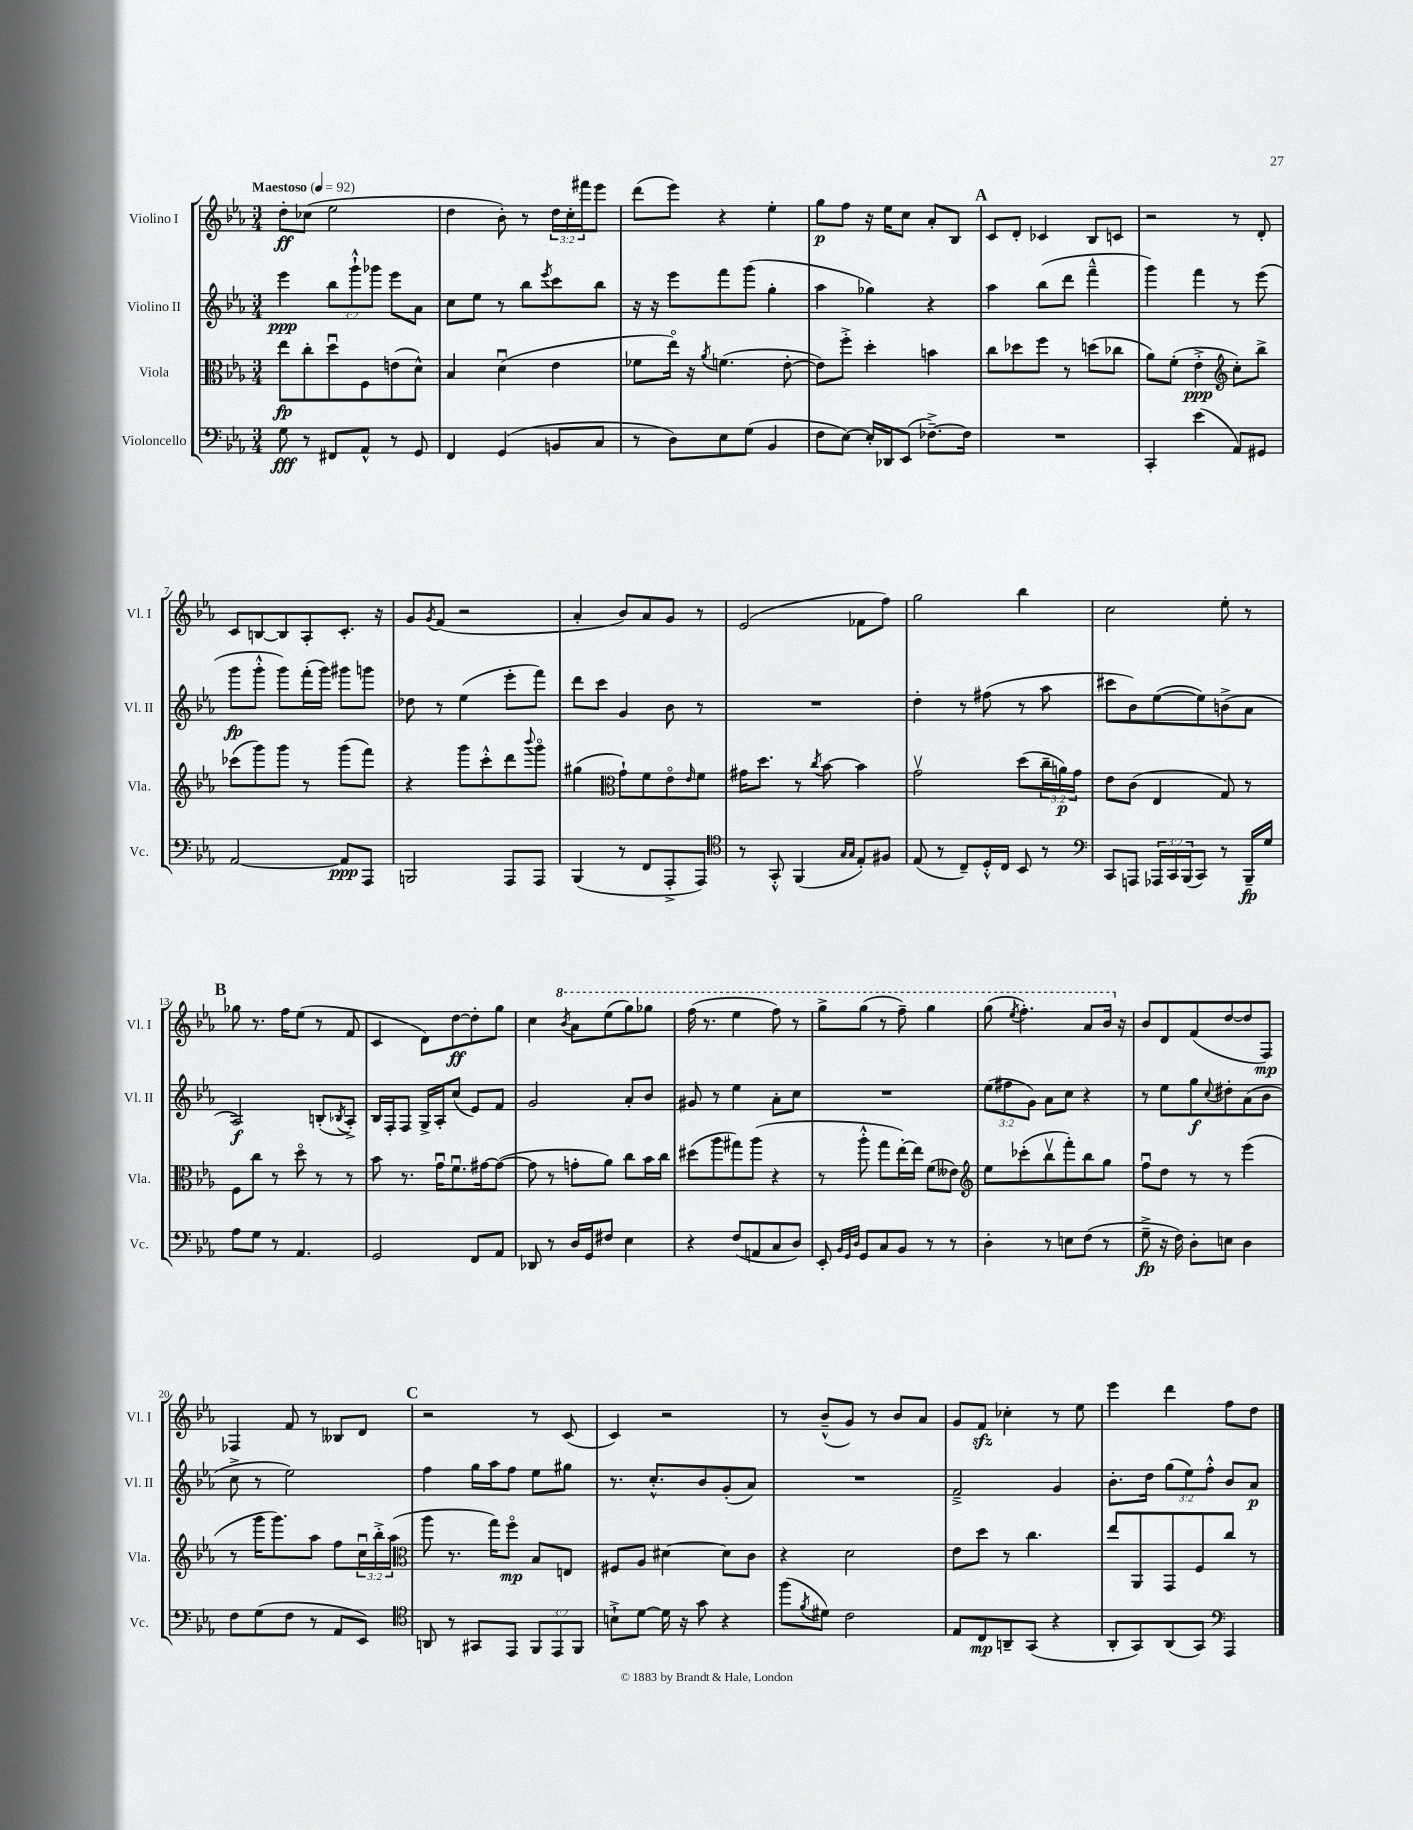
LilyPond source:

<<
\new StaffGroup <<
\new Staff = "s0" \with { instrumentName = "Violino I" shortInstrumentName = "Vl. I" } {
    \clef treble \key ees \major \numericTimeSignature \time 3/4 \override Staff.TupletNumber.text = #tuplet-number::calc-fraction-text \tempo "Maestoso" 4 = 92
    d''8-.\ff ces''8( ees''2 |
    d''4 bes'8-.) r8 \tuplet 3/2 { d''16 c''16-. fis'''16 } ees'''8 |
    d'''8( ees'''8) r4 ees''4-. |
    g''8\p f''8 r16 ees''16 c''8 aes'8-. bes8 |
    \mark \markup { \bold "A" } c'8 d'8-. ces'4 bes8 c'8 |
    r2 r8 d'8-. |
    c'8 b8~ b8 aes8-. c'8.-. r16 |
    g'8 \acciaccatura { g'8 } f'8( r2 |
    aes'4-. bes'8) aes'8 g'8 r8 |
    ees'2( fes'8 f''8) |
    g''2 bes''4 |
    c''2 ees''8-. r8 |
    \mark \markup { \bold "B" } ges''8 r8. f''16 ees''8( r8 f'8 |
    c'4 d'8) d''8~\ff d''8-. g''8 |
    c''4 \ottava #1 \acciaccatura { bes''8 } aes''8 ees'''8( g'''8) ges'''8 |
    f'''16( r8. ees'''4 f'''8) r8 |
    g'''8-> g'''8( r8 f'''8--) g'''4 |
    g'''8( \acciaccatura { ees'''8 } f'''4.-.) aes''8 bes''16 \ottava #0 r16 |
    bes'8 d'8 f'8( d''8~ d''8 f8\mp) |
    fes4 f'8 r8 beses8 d'8 |
    \mark \markup { \bold "C" } r2 r8 c'8( |
    c'4) r2 |
    r8 bes'8---^( g'8) r8 bes'8 aes'8 |
    g'8 f'8\sfz ces''4-. r8 ees''8 |
    ees'''4 d'''4 f''8 d''8 \bar "|." |
}
\new Staff = "s1" \with { instrumentName = "Violino II" shortInstrumentName = "Vl. II" } {
    \clef treble \key ees \major \numericTimeSignature \time 3/4 \override Staff.TupletNumber.text = #tuplet-number::calc-fraction-text
    ees'''4\ppp \tuplet 3/2 { bes''8 g'''8-!-^ ges'''8 } ees'''8 aes'8 |
    c''8 ees''8 r8 bes''8 \acciaccatura { ees'''8 } c'''8 bes''8 |
    r16 r16 ees'''8 f'''8 g'''8( g''4-. |
    aes''4 ges''4) r4 |
    \mark \markup { \bold "A" } aes''4 bes''8( d'''8 f'''4---^ |
    g'''4) f'''4 r8 ees'''8( |
    g'''8\fp g'''8-.-^ g'''8) f'''16-.( g'''16) gis'''8 g'''8 |
    des''8 r8 ees''4( ees'''8-. f'''8) |
    d'''8 c'''8 g'4 bes'8 r8 |
    R2. |
    d''4-. r8 fis''8( r8 aes''8 |
    cis'''8 bes'8) ees''8~( ees''8) b'8->( aes'8 |
    \mark \markup { \bold "B" } aes2\f) b8-.( \acciaccatura { bes8 } aes8-.->) |
    bes16 f16-. f8 g16-> aes16-. c''8( ees'8) f'8 |
    g'2 aes'8-. bes'8 |
    gis'8 r8 ees''4 aes'8-. c''8 |
    R2. |
    \tuplet 3/2 { ees''8( fis''8 g'8) } aes'8 c''8 r4 |
    r8 ees''8 g''8\f \appoggiatura { c''8 } dis''8-. aes'8( bes'8 |
    c''8-> r8 ees''2) |
    \mark \markup { \bold "C" } f''4 g''16 aes''16 f''8 ees''8 gis''8 |
    r8. c''8.-.-^ bes'8 g'8-.( aes'8) |
    R2. |
    f'2---> g'4 |
    bes'8.-. d''16 \tuplet 3/2 { g''8( ees''8) f''8-.-^ } bes'8 aes'8\p \bar "|." |
}
\new Staff = "s2" \with { instrumentName = "Viola" shortInstrumentName = "Vla." } {
    \clef alto \key ees \major \numericTimeSignature \time 3/4 \override Staff.TupletNumber.text = #tuplet-number::calc-fraction-text
    ees''8\fp c''8-. d''8\downbow f8 e'8( d'8-^) |
    bes4 d'4\downbow( ees'4 |
    fes'8 ees''16\flageolet) r16 \acciaccatura { aes'8 } f'4.( ees'8~-. |
    ees'8) f''8-.-> d''4-. b'4 |
    \mark \markup { \bold "A" } c''8 des''8 f''8 r8 d''8( ces''8 |
    aes'8) f'8-.( ees'4-.->\ppp \clef treble c''8-.) bes''8-> |
    ces'''8( g'''8) g'''8 r8 g'''8( f'''8) |
    r4 g'''8 c'''8-.-^ d'''8 \appoggiatura { bes'''8 } g'''8\flageolet |
    gis''4( \clef alto g'8-!) f'8 ees'8\flageolet \grace { ees'16 } f'8 |
    gis'16 d''8. r8 \acciaccatura { c''8 } bes'8~ bes'4 |
    g'2\upbow d''8( \tuplet 3/2 { c''16-- a'16\p) g'16 } |
    ees'8 c'8( ees4 g8) r8 |
    \mark \markup { \bold "B" } f8 c''8 r8 d''8\flageolet r8 r8 |
    bes'8 r8. g'16\downbow f'8.\downbow gis'16~ gis'8~( |
    gis'8 r8 g'8-. aes'8) c''8 bes'16 c''16 |
    dis''8( aes''8 gis''8) aes''8( r4 |
    r8 aes''8-.-^ g''8 ees''16~-.) ees''16 f'8( eeses'8) |
    \clef treble ees''8 ces'''8-.( bes''8\upbow f'''8-.) bes''8 g''8 |
    f''8\downbow d''8 r8 r8 ees'''4( |
    r8 g'''16 g'''8.) aes''8 f''8 \tuplet 3/2 { c''16\downbow bes''16-.-> aes''16( } |
    \mark \markup { \bold "C" } \clef alto aes''8 r8. g''16) f''8\flageolet\mp bes8 e8 |
    fis8 aes8 dis'4~ dis'8 c'8 |
    r4 d'2 |
    ees'8 d''8 r8 c''4. |
    ees''8 aes,8 g,8 f8 c''8 r8 \bar "|." |
}
\new Staff = "s3" \with { instrumentName = "Violoncello" shortInstrumentName = "Vc." } {
    \clef bass \key ees \major \numericTimeSignature \time 3/4 \override Staff.TupletNumber.text = #tuplet-number::calc-fraction-text
    g8\fff r8 fis,8 aes,8-^ r8 g,8 |
    f,4 g,4( b,8 c8 |
    r8 d8) ees8 g8( bes,4 |
    f8 ees8~) ees16-. des,16 ees,8( fes8.~--->) fes16 |
    \mark \markup { \bold "A" } R2. |
    c,4-. ees'4( aes,8) gis,8 |
    aes,2~ aes,8\ppp aes,,8 |
    b,,2 aes,,8 aes,,8 |
    bes,,4( r8 f,8 aes,,8-.-> aes,,8) |
    \clef tenor r8 g,8-.-^ f,4( \grace { g16 g16 } ees8-.) fis8 |
    ees8( r8 c8--) d16-.-^ c16 bes,8 r8 |
    \clef bass c,8 a,,8 \tuplet 3/2 { aes,,16 c,16 bes,,16( } c,8) r8 bes,,16--\fp g16 |
    \mark \markup { \bold "B" } aes8 g8 r8 aes,4. |
    g,2 f,8 aes,8 |
    des,8 r8 d16 g,16 fis8 ees4 |
    r4 f8( a,8 c8 d8) |
    ees,8-. \grace { bes,32 g,32 d32 } g,8 c8 bes,8 r8 r8 |
    d4-. r8 e8 f8( r8 |
    g8--->\fp r16 f16) d8-. e8 d4 |
    f8 g8( f8 r8 aes,8 ees,8) |
    \mark \markup { \bold "C" } \clef tenor a,8 r8 gis,8 ees,8 \tuplet 3/2 { f,8 ees,8 f,8 } |
    b8-!-> d'8~ d'16 r16 g'8 r4 |
    f''8( \acciaccatura { f'8 } dis'8) c'2 |
    ees8 c8\mp a,8-- g,8( r4 |
    aes,8-. g,8) aes,8( g,8) \clef bass aes,,4 \bar "|." |
}
>>
>>
